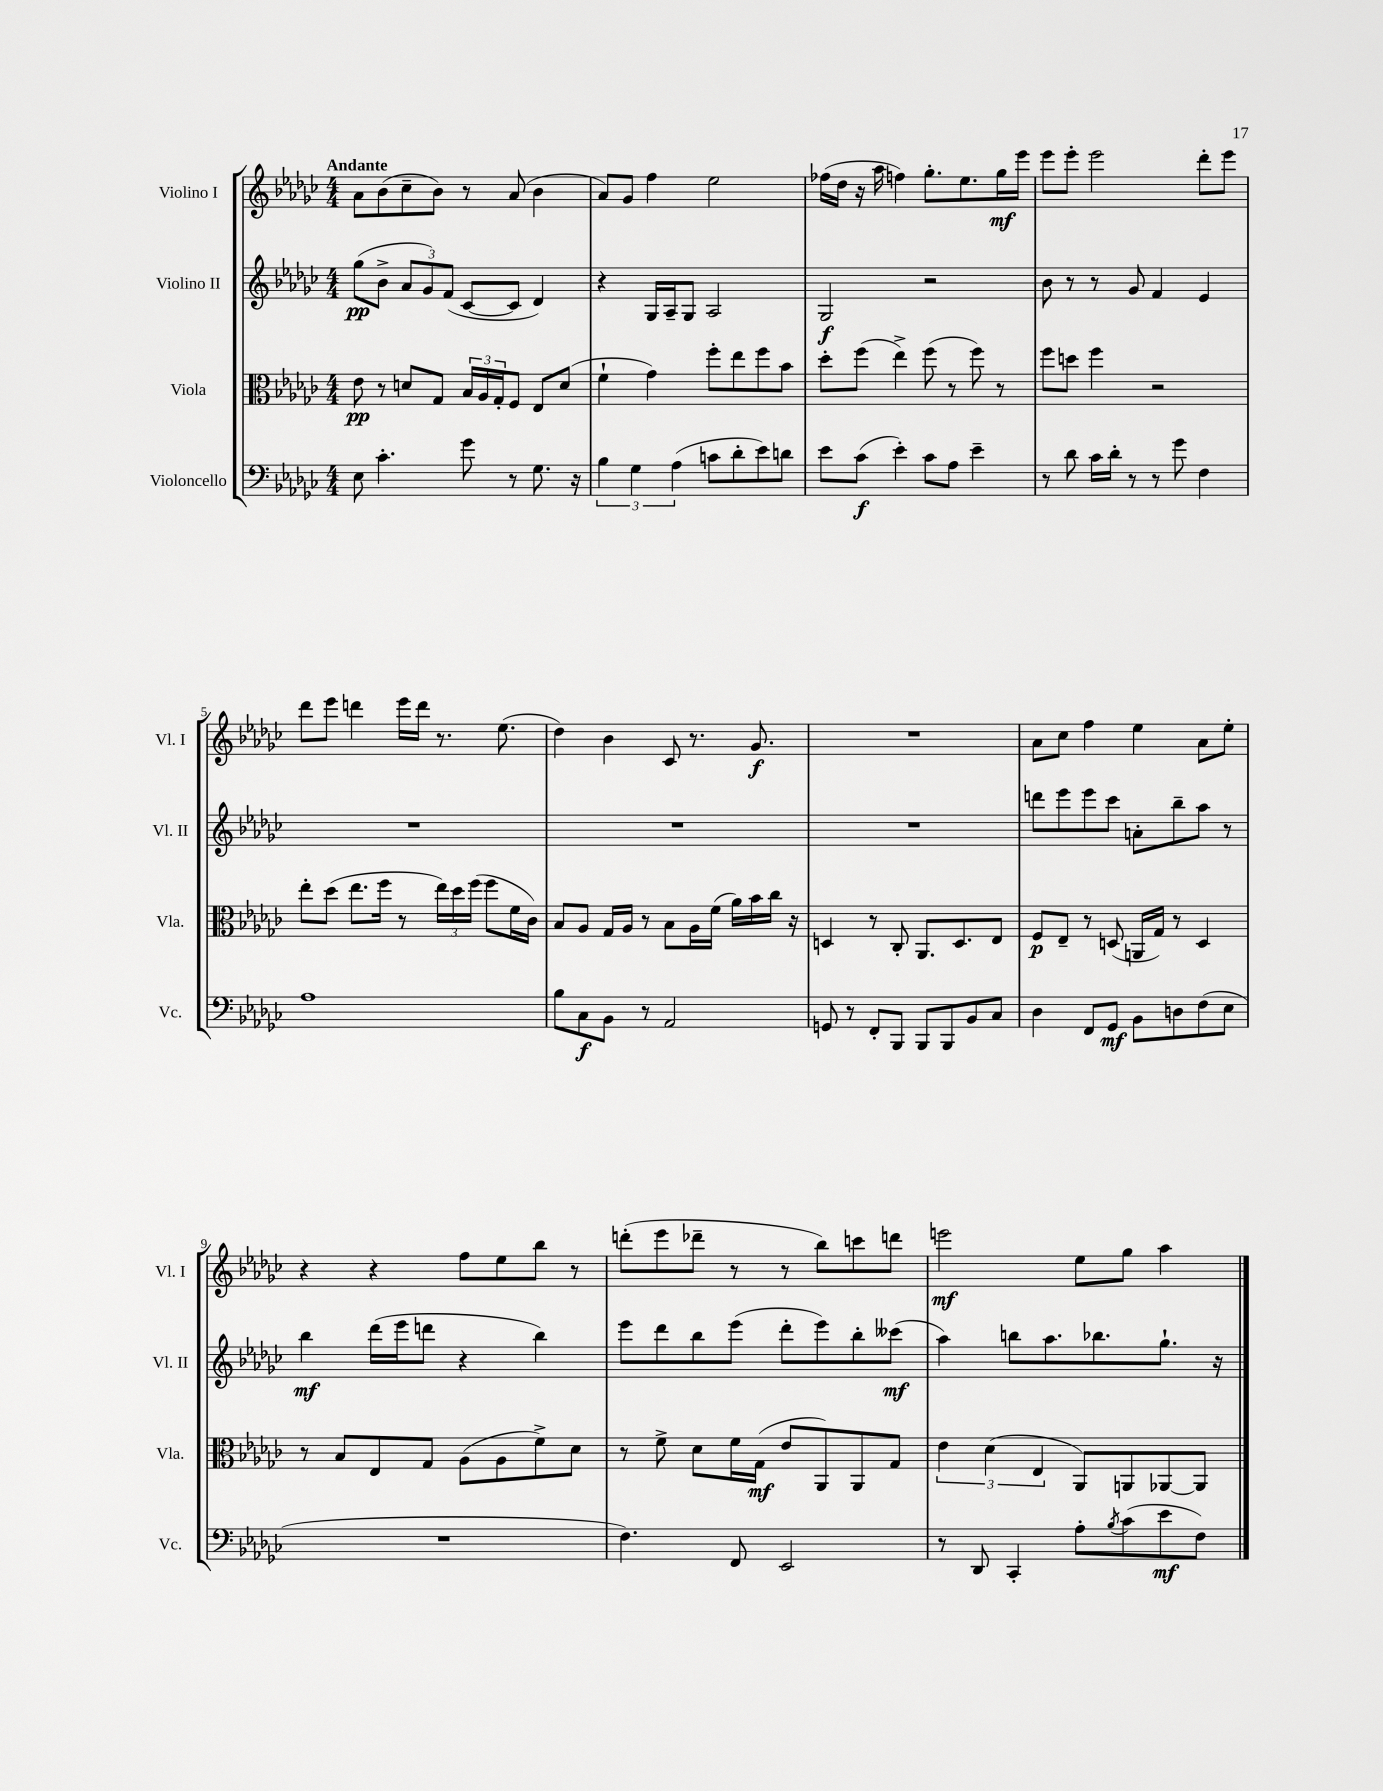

**kern	**kern	**kern	**kern
*staff4	*staff3	*staff2	*staff1
*clefF4	*clefC3	*clefG2	*clefG2
*k[b-e-a-d-g-c-]	*k[b-e-a-d-g-c-]	*k[b-e-a-d-g-c-]	*k[b-e-a-d-g-c-]
*M4/4	*M4/4	*M4/4	*M4/4
8E-	8e-	(8gg-	8a-
4.c-'	8r	8b-^	(8b-
.	8d	12a-	8cc-~
.	.	12g-)	.
.	8G-	.	8b-)
.	.	(12f	.
8g-	24B-	[8c-	8r
.	24A-	.	.
.	24G-'	.	.
8r	8F	8c-]	(8a-
8.G-	8E-	4d-)	4b-
.	(8d	.	.
16r	.	.	.
=	=	=	=
6B-	4f`	4r	8a-)
.	.	.	8g-
6G-	.	.	.
.	4g-)	16G-	4ff
.	.	16A-~	.
(6A-	.	.	.
.	.	8G-	.
8c	8ff'	2A-	2ee-
8d-'	8ee-	.	.
8e-)	8ff	.	.
8d	8b-	.	.
=	=	=	=
8e-	8dd-'	2G-	(16ff-
.	.	.	16dd-
(8c-	(8ff	.	16r
.	.	.	16aa-
4e-')	4ee-^)	.	4ff)
8c-	(8ff	2r	8.gg-'
8A-	8r	.	.
.	.	.	8.ee-
4e-~	8ff)	.	.
.	8r	.	16gg-
.	.	.	16eee-
=	=	=	=
8r	8ff	8b-	8eee-
8d-	8dd	8r	8eee-'
16c-	4ff	8r	2eee-
16d-'	.	.	.
8r	.	8g-	.
8r	2r	4f	.
8g-	.	.	.
4F	.	4e-	8ddd-'
.	.	.	8eee-
=	=	=	=
1A-	8ee-'	1r	8ddd-
.	(8dd-	.	8eee-
.	8.ee-	.	4ddd
.	16ff	.	.
.	8r	.	16eee-
.	.	.	16ddd
.	24ee-)	.	8.r
.	24dd-	.	.
.	(24ff	.	.
.	8ff	.	.
.	.	.	(8.ee-
.	16f	.	.
.	16c-)	.	.
=	=	=	=
8B-	8B-	1r	4dd-)
8C-	8A-	.	.
8BB-	16G-	.	4b-
.	16A-	.	.
8r	8r	.	.
2AA-	8B-	.	8c-
.	16A-	.	8.r
.	(16f	.	.
.	16a-)	.	.
.	16b-	.	8.g-
.	16cc-	.	.
.	16r	.	.
=	=	=	=
8GG	4D	1r	1r
8r	.	.	.
8FF'	8r	.	.
8BBB-	8C-'	.	.
8BBB-	8.AA-	.	.
8BBB-	.	.	.
.	8.D	.	.
8BB-	.	.	.
8C-	8E-	.	.
=	=	=	=
4D-	8F	8ddd	8a-
.	8E-~	8eee-	8cc-
8FF	8r	8eee-	4ff
8GG-	(8D	8ccc-	.
8BB-	16AA	8a'	4ee-
.	16G-)	.	.
8D	8r	8bb-~	.
(8F	4D	8aa-	8a-
8E-	.	8r	8ee-'
=	=	=	=
1r	8r	4bb-	4r
.	8B-	.	.
.	8E-	(16ddd-	4r
.	.	16eee-	.
.	8G-	8ddd	.
.	(8A-	4r	8ff
.	8A-	.	8ee-
.	8f^)	4bb-)	8bb-
.	8d-	.	8r
=	=	=	=
4.F)	8r	8eee-	(8ddd'
.	8f^	8ddd-	8eee-
.	8d-	8bb-	8ddd-~
8FF	16f	(8eee-	8r
.	(16G-	.	.
2EE-	8e-	8ddd-'	8r
.	8AA-)	8eee-)	8bb-)
.	8AA-	8bb-'	8ccc
.	8G-	(8ccc--	8ddd
=	=	=	=
8r	6e-	4aa-)	2eee
8DD-	.	.	.
.	(6d-	.	.
4CC-'	.	8bb	.
.	6E-	.	.
.	.	8.aa-	.
8A-'	8AA-)	.	8ee-
.	.	8.bb-	.
8qB-	.	.	.
(8c-	8AA	.	8gg-
8e-	[8AA-	8.gg-`	4aa-
8F)	8AA-]	.	.
.	.	16r	.
==	==	==	==
*-	*-	*-	*-
